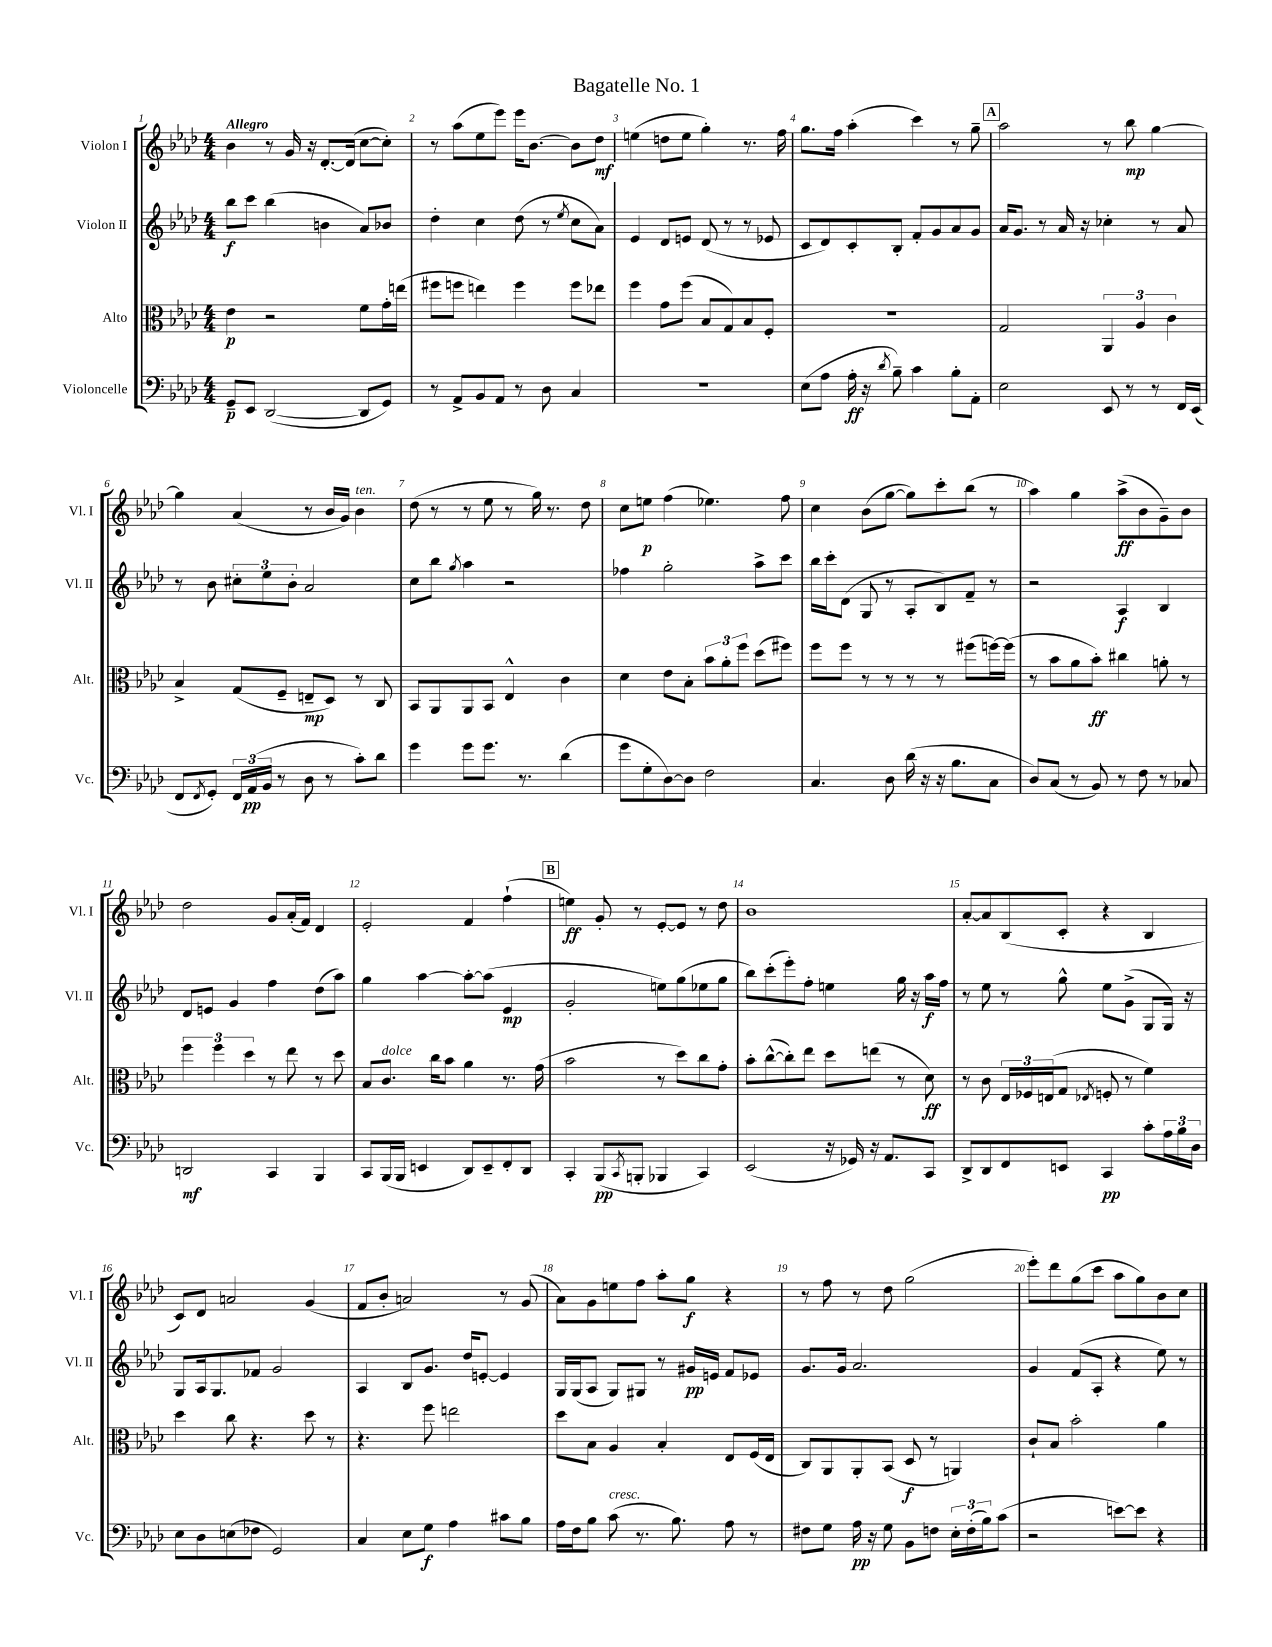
\header { title = "Bagatelle No. 1" }
<<
\new StaffGroup <<
\new Staff = "s0" \with { instrumentName = "Violon I" shortInstrumentName = "Vl. I" } {
    \clef treble \key aes \major \numericTimeSignature \time 4/4 \tempo "Allegro"
    bes'4 r8 g'16 r16 des'8.~-. des'16( c''8~ c''8-.) |
    r8 aes''8( ees''8 ees'''8) ees'''16 bes'8.~ bes'8 des''8\mf |
    e''4( d''8 e''8 g''4-.) r8. f''16 |
    g''8. f''16 aes''4-.( c'''4) r8 g''8-- |
    \mark \markup { \box "A" } aes''2 r8 bes''8\mp g''4~ |
    g''4 aes'4( r8 bes'16 g'16) bes'4^\markup { \italic "ten." } |
    des''8( r8 r8 ees''8 r8 g''16) r8. des''8 |
    c''8 e''8\p f''4( ees''4.) f''8 |
    c''4 bes'8( g''8~ g''8) c'''8-. bes''8( r8 |
    aes''4) g''4 aes''8->\ff( bes'8 g'8--) bes'8 |
    des''2 g'8 aes'16-.( f'16) des'4 |
    ees'2-. f'4 f''4-!( |
    \mark \markup { \box "B" } e''4\ff) g'8-. r8 ees'8~-. ees'8 r8 des''8 |
    bes'1 |
    aes'8~-. aes'8 bes8( c'8-. r4 bes4 |
    c'8) des'8 a'2 g'4( |
    f'8 bes'8-. a'2) r8 g'8( |
    aes'8) g'8 e''8 f''8 aes''8-. g''8\f r4 |
    r8 f''8 r8 des''8 g''2( |
    ees'''8-.) des'''8 g''8( c'''8 aes''8 g''8) bes'8 c''8 \bar "|." |
}
\new Staff = "s1" \with { instrumentName = "Violon II" shortInstrumentName = "Vl. II" } {
    \clef treble \key aes \major \numericTimeSignature \time 4/4
    bes''8\f c'''8 bes''4( b'4 aes'8) bes'8 |
    des''4-. c''4 des''8( r8 \acciaccatura { ees''8 } c''8 aes'8) |
    ees'4 des'8 e'8 des'8( r8 r8 ees'8 |
    c'8 des'8) c'8-. bes8-. f'8-. g'8 aes'8 g'8 |
    \mark \markup { \box "A" } aes'16 g'8. r8 aes'16 r16 ces''4-. r8 aes'8 |
    r8 bes'8 \tuplet 3/2 { cis''8-. ees''8 bes'8-. } aes'2 |
    c''8 bes''8 \acciaccatura { g''8 } aes''4 r2 |
    fes''4 g''2-. aes''8-> c'''8 |
    bes''16 c'''16-. des'8( g8 r8 aes8-. bes8) f'8-- r8 |
    r2 aes4\f bes4 |
    des'8 e'8 g'4 f''4 des''8( aes''8) |
    g''4 aes''4~ aes''8~-. aes''8( ees'4\mp |
    \mark \markup { \box "B" } g'2-. e''8) g''8( ees''8 g''8 |
    bes''8) c'''8-.( ees'''8-.) f''8-. e''4 g''16 r16 aes''16\f f''16 |
    r8 ees''8 r8 g''8-^ ees''8 g'8->( g8 g16) r16 |
    g8 aes16 g8. fes'8 g'2 |
    aes4 bes8 g'8. des''16 e'8~-. e'4 |
    g16 g16( aes8 g8) gis8 r8 gis'16\pp e'16 f'8 ees'8 |
    g'8. g'16 aes'2. |
    g'4 f'8( aes8-. r4 ees''8) r8 \bar "|." |
}
\new Staff = "s2" \with { instrumentName = "Alto" shortInstrumentName = "Alt." } {
    \clef alto \key aes \major \numericTimeSignature \time 4/4
    ees'4\p r2 f'8 g'16-. e''16( |
    fis''8 f''8 e''4) f''4 f''8 ees''8 |
    f''4 g'8 f''8( bes8 g8) bes8 f8-. |
    R1 |
    \mark \markup { \box "A" } g2 \tuplet 3/2 { aes,4 aes4 c'4 } |
    bes4-> g8( f8-- e8--\mp des8) r8 c8 |
    bes,8 aes,8 aes,8 bes,8 ees4-^ c'4 |
    des'4 ees'8 bes8-. \tuplet 3/2 { bes'8 aes'8-. f''8 } des''8( fis''8) |
    f''8 f''8 r8 r8 r8 r8 fis''8( f''16~) f''16( |
    r8 bes'8 aes'8 bes'8-.\ff) cis''4 a'8-. r8 |
    \tuplet 3/2 { f''4 f''4 des''4 } r8 ees''8 r8 des''8 |
    bes8 c'8.^\markup { \italic "dolce" } c''16 bes'8 aes'4 r8. g'16( |
    \mark \markup { \box "B" } bes'2 r8 des''8) c''8 g'8-. |
    bes'8-. c''8~-^( c''8-.) ees''8 des''8 e''8( r8 des'8\ff) |
    r8 c'8 \tuplet 3/2 { ees16 fes16 e16( } g8 \acciaccatura { ees8 } f8-. r8 f'4) |
    des''4 c''8 r4. des''8 r8 |
    r4. f''8 e''2 |
    des''8 bes8 aes4 bes4-. ees8 f16( ees16 |
    c8) aes,8 aes,8-. bes,8( des8\f r8 a,4) |
    c'8-! bes8 bes'2-. aes'4 \bar "|." |
}
\new Staff = "s3" \with { instrumentName = "Violoncelle" shortInstrumentName = "Vc." } {
    \clef bass \key aes \major \numericTimeSignature \time 4/4
    g,8--\p ees,8 des,2~( des,8 g,8) |
    r8 aes,8-> bes,8 aes,8 r8 des8 c4 |
    r1 |
    ees8( aes8 aes16-.\ff r16 \acciaccatura { des'8 } bes8--) c'4 bes8-. aes,8-. |
    \mark \markup { \box "A" } ees2 ees,8 r8 r8 f,16 ees,16( |
    f,8 \acciaccatura { f,8 } g,8-.) \tuplet 3/2 { f,16 aes,16\pp( bes,16 } r8 des8 r8 c'8-.) des'8 |
    g'4 g'8 g'8. r8. des'4( |
    g'8 g8-. des8~) des8 f2 |
    c4. des8 des'16( r16 r16 bes8. c8 |
    des8) c8( r8 bes,8) r8 f8 r8 ces8 |
    d,2\mf c,4 bes,,4 |
    c,8 bes,,16( bes,,16 e,4 des,8) e,8-- f,8-. des,8 |
    \mark \markup { \box "B" } c,4-. bes,,8\pp( \acciaccatura { c,8 } b,,8-. bes,,4 c,4) |
    ees,2( r16 ges,16) r16 aes,8. c,8 |
    des,8-> des,8 f,8 e,8 c,4\pp c'8-. \tuplet 3/2 { aes16 bes16 des16 } |
    ees8 des8 e8( fes8 g,2) |
    c4 ees8 g8\f aes4 cis'8 bes8 |
    aes16 f16 bes8 c'8^\markup { \italic "cresc." }( r8. bes8.) aes8 r8 |
    fis8 g8 aes16\pp r16 g8 bes,8 f8 \tuplet 3/2 { ees16-. f16-.( bes16) } c'8( |
    r2 e'8~) e'8 r4 \bar "|." |
}
>>
>>
\layout { \context { \Score \override BarNumber.break-visibility = ##(#f #t #t) barNumberVisibility = #all-bar-numbers-visible } }
